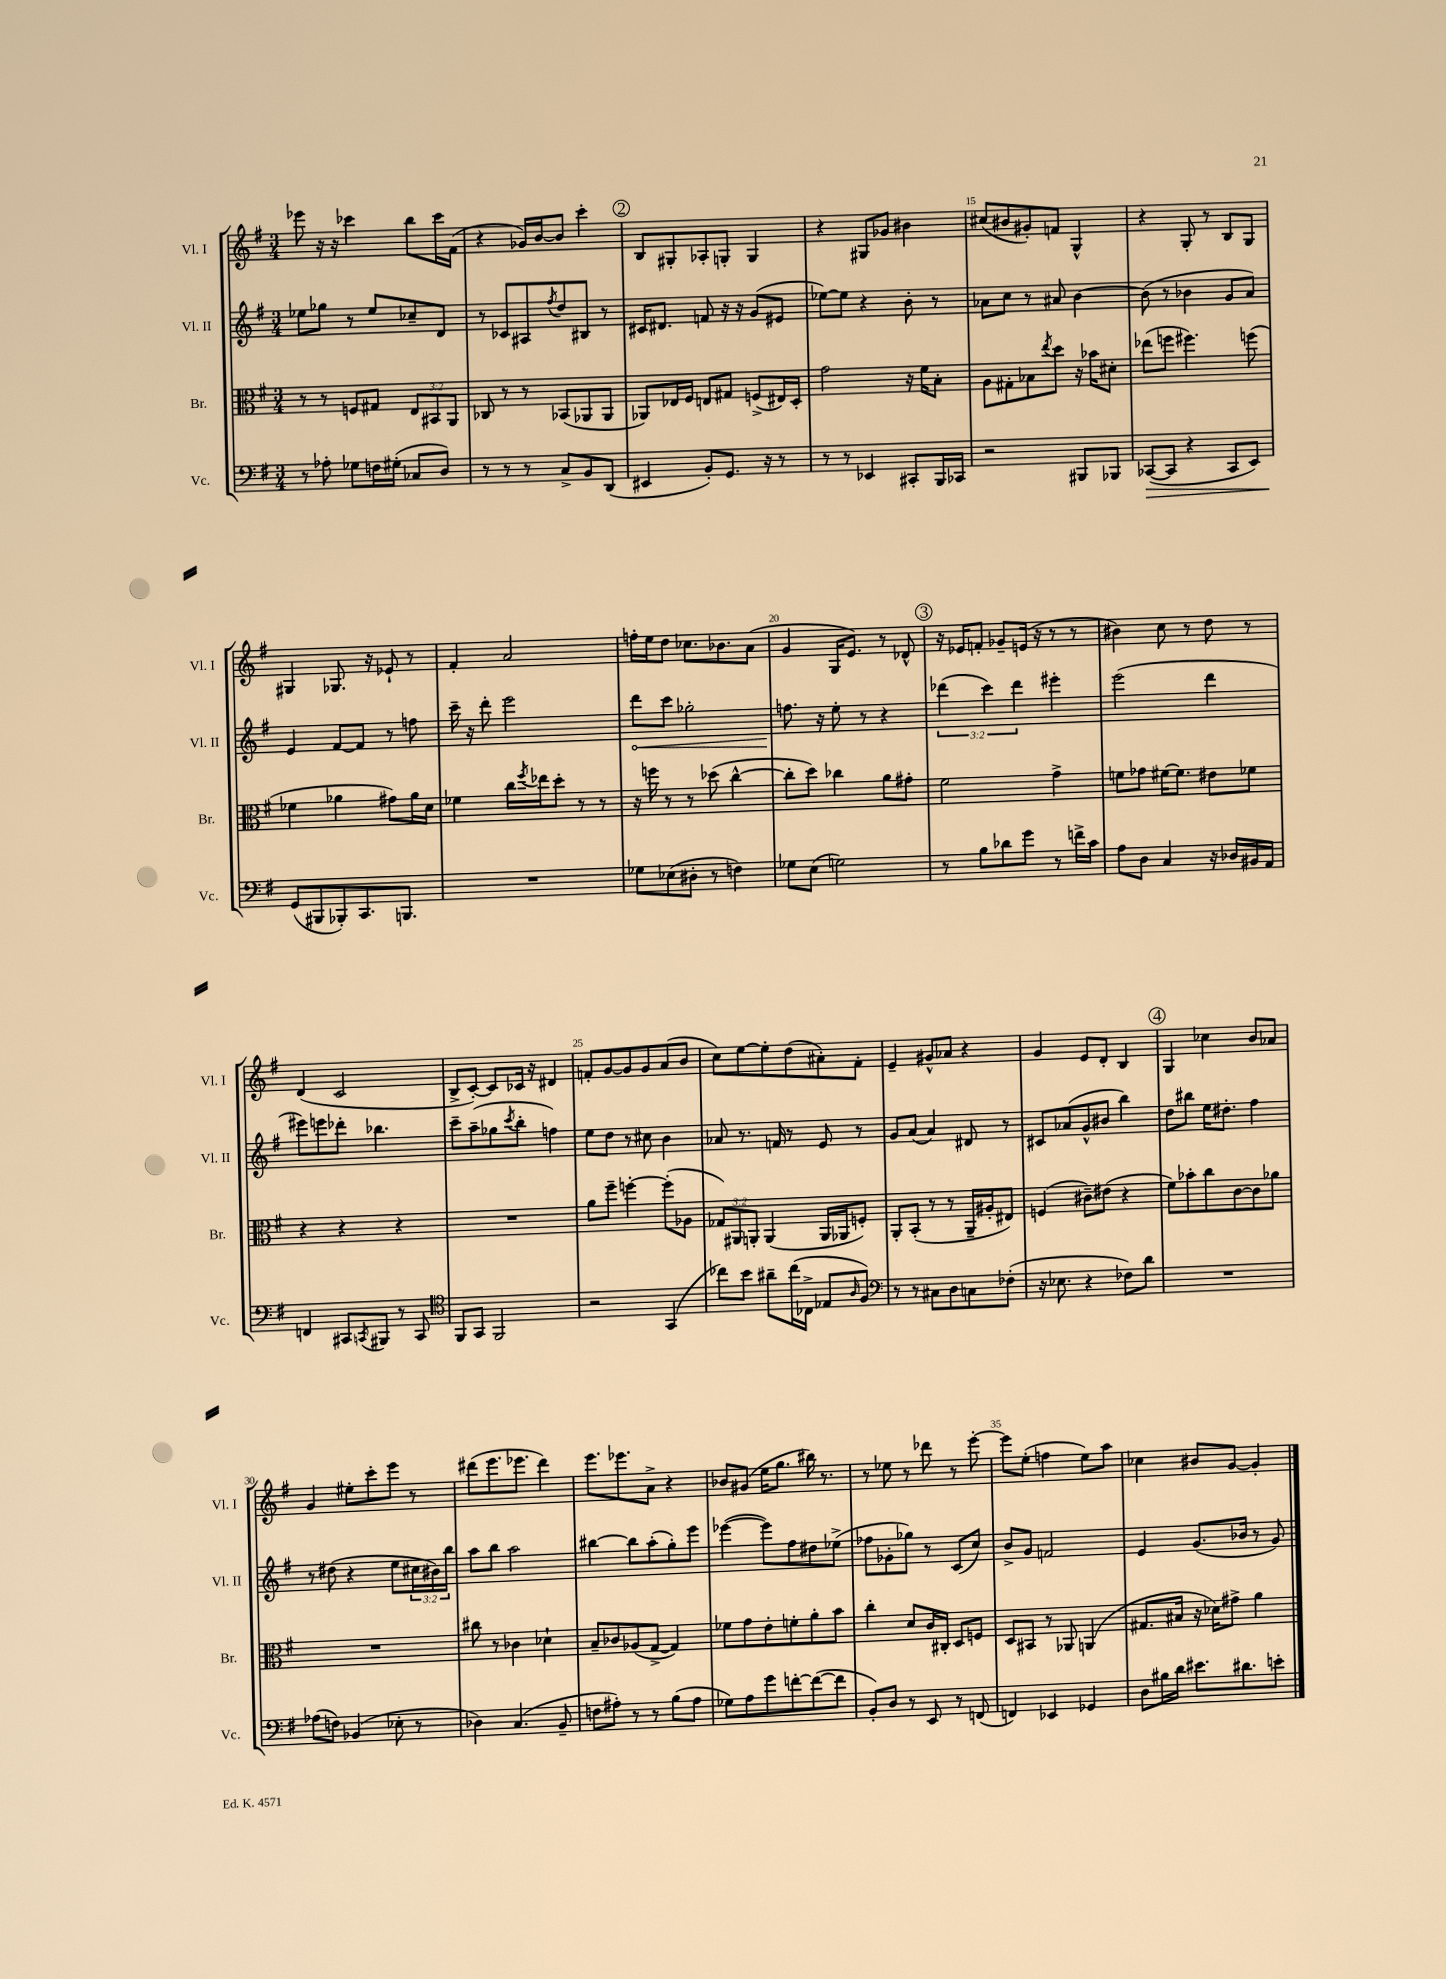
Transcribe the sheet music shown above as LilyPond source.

<<
\new StaffGroup <<
\new Staff = "s0" \with { instrumentName = "Vl. I" shortInstrumentName = "Vl. I" } {
    \clef treble \key g \major \numericTimeSignature \time 3/4
    ees'''8 r16 r16 ces'''4 b''8 ces'''16 fis'16( |
    r4 ges'16) b'16~ b'8 c'''4-. |
    \mark \markup { \circle "2" } b8 gis8-. aes8-. g8-. g4 |
    r4 gis8 ges'8 bis'4 |
    cis''8( bis'8 gis'8-.) f'8 g4-^ |
    r4 g8-. r8 b8 g8 |
    gis4 ges8. r16 ees'8-! r8 |
    fis'4-. a'2 |
    f''16-. e''16 d''8 ces''8. bes'8. a'8( |
    g'4 g16 e'8.) r8 des'8-^ |
    \mark \markup { \circle "3" } r16 ees'16 f'8-. ges'8-- e'16( r16 r8 r8 |
    bis'4) c''8 r8 d''8 r8 |
    d'4( c'2 |
    b8-> c'8~-.) c'8 ces'16 r16 dis'4 |
    f'8-. g'8~ g'8 g'8 a'8( b'8 |
    c''8) e''8~ e''8-. d''8( ais'8-.) fis'8-. |
    e'4-- gis'8-^ aes'8 r4 |
    g'4 e'8 d'8-. b4 |
    \mark \markup { \circle "4" } g4 ces''4 b'8 aes'8 |
    g'4 eis''8-. c'''8-. e'''8 r8 |
    dis'''8( e'''8. ees'''8. dis'''4) |
    e'''8. ees'''8. a'8-> r4 |
    bes'8 gis'8( e''16 g''8. bis''16) r8. |
    r8 ees''8 r8 des'''8 r8 e'''8~-. |
    e'''8 e''8-.( f''4 e''8) a''8 |
    ces''4 bis'8 g'8~ g'4-. \bar "|." |
}
\new Staff = "s1" \with { instrumentName = "Vl. II" shortInstrumentName = "Vl. II" } {
    \clef treble \key g \major \numericTimeSignature \time 3/4 \override Staff.TupletNumber.text = #tuplet-number::calc-fraction-text
    ees''8 ges''8 r8 ees''8 ces''8-- d'8 |
    r8 ces'8 ais8 \acciaccatura { fis''8 } d''8 bis8 r8 |
    \mark \markup { \circle "2" } cis'16 dis'8. f'8 r16 r16 g'8( eis'8 |
    ees''8~) ees''8 r4 b'8-. r8 |
    aes'8 c''8 r8 ais'8 b'4~ |
    b'8( r8 bes'4 g'8 a'8) |
    e'4 fis'8~ fis'8 r8 f''8 |
    c'''16-- r16 d'''8-. e'''2 |
    \once \override Hairpin.circled-tip = ##t d'''8\< c'''8 ges''2-. |
    f''8.\! r16 e''8-. r8 r4 |
    \mark \markup { \circle "3" } \tuplet 3/2 { des'''4( c'''4) des'''4 } eis'''4-. |
    e'''2( d'''4 |
    eis'''8) e'''8 des'''8-. bes''4. |
    c'''8-- a''8--( ges''8 \acciaccatura { c'''8 } b''8-. f''4) |
    e''8 d''8 r8 cis''8 b'4 |
    aes'8 r8. f'16 r8 e'8 r8 |
    g'8 a'8( a'4) dis'8 r8 |
    cis'8 aes'8( g'8-^ bis'8 b''4) |
    \mark \markup { \circle "4" } d''8 bis''8 e''16 dis''8.-. fis''4 |
    r8 dis''8( r4 e''8 \tuplet 3/2 { cis''16 bis'16) b''16 } |
    a''8 b''8 a''2 |
    bis''4~ bis''8 a''8-.( g''8-.) e'''8 |
    ees'''4~( ees'''8) fis''8 dis''8 ees''8->( |
    fes''8 ges'8-. ges''8) r8 c'8( c''8) |
    b'8-> g'8 f'2 |
    e'4 g'8.( bes'16 r8 g'8) \bar "|." |
}
\new Staff = "s2" \with { instrumentName = "Br." shortInstrumentName = "Br." } {
    \clef alto \key g \major \numericTimeSignature \time 3/4 \override Staff.TupletNumber.text = #tuplet-number::calc-fraction-text
    r8 r8 f8 gis8 \tuplet 3/2 { e8 bis,8 a,8 } |
    ces8 r8 r8 bes,8( aes,8 aes,8 |
    \mark \markup { \circle "2" } aes,8) ees16 fis16 e8 gis8 f8->( eis16) d16-. |
    g'2 r16 fis'16 b8-. |
    a8 gis8-. bes8 \acciaccatura { e''8 } d''8 r16 bes'16 dis'8-. |
    ees''8( f''8 fis''4.) f''8( |
    fes'4 aes'4 gis'8) aes'16 d'16 |
    fes'4 c''16 \acciaccatura { fis''8 } ees''16 d''8-. r8 r8 |
    r16 f''16 r8 r8 des''8( c''4~-^ |
    c''8-. d''8) ces''4 a'8 gis'8-. |
    \mark \markup { \circle "3" } fis'2 g'4-> |
    f'8 ges'8 fis'16~ fis'8. eis'8 fes'8 |
    r4 r4 r4 |
    R2. |
    a'8 fis''8-- f''4~-. f''8-.( aes8 |
    \tuplet 3/2 { ges8) ais,8 a,8-. } a,4( a,16 aes,16 f8-.) |
    a,8-. b,8-.( r8 r8 a,16-- ais16-. eis8) |
    f4( cis'8--) eis'8( r4 |
    \mark \markup { \circle "4" } fis'8) bes'8-. c''8 c'8~ c'8 aes'8 |
    R2. |
    cis''8 r8 ces'4 des'4-! |
    b8-- ces'8 aes8( g8~-> g4) |
    fes'8 g'8 e'8-. f'8-. a'8-. b'8 |
    c''4-. d'8 c'16 cis16-. d8 f8 |
    d8 bis,8 r8 aes,8 a,4( |
    gis8. bis16 r16 des'16) gis'8-> a'4 \bar "|." |
}
\new Staff = "s3" \with { instrumentName = "Vc." shortInstrumentName = "Vc." } {
    \clef bass \key g \major \numericTimeSignature \time 3/4
    r8 aes8-. ges8 f16 gis16-.( ces8 d8) |
    r8 r8 r8 c8-> b,8 d,8( |
    \mark \markup { \circle "2" } eis,4 b,8-.) g,8. r16 r8 |
    r8 r8 ees,4 cis,8-. b,,16 ces,16 |
    r2 bis,,8 bes,,8 |
    ces,8~\>( ces,8 r4 ces,8 e,8) |
    g,8\!( bis,,8 bes,,8-.) c,8. b,,8. |
    R2. |
    ges8 ees8( dis8-. r8 f4) |
    ges8 e8( g2) |
    \mark \markup { \circle "3" } r8 b8 des'8 g'8 r8 f'16-> c'16 |
    a8 d8 c4 r16 des16 bis,16 a,16 |
    f,4 cis,8 \acciaccatura { c,8 } bis,,8 r8 c,8 |
    \clef tenor fis,8 g,8 fis,2 |
    r2 g,4( |
    ces''8) b'8 ais'8-- ces''16( ces16-> ees8 \grace { a16 } fis8) |
    \clef bass r8 r8 cis8 d8 c8 fes8-.( |
    r16 ees8. r4 fes8) d'8 |
    \mark \markup { \circle "4" } R2. |
    aes8( f8) bes,4( ees8-. r8 |
    des4) c4.( b,8-- |
    f8 ais8-.) r8 r8 b8( ais8 |
    ges8) a8 g'8 f'8~-. f'8~( f'8 |
    b,8-.) d8 r8 e,8 r8 f,8( |
    f,4) ees,4 ges,4 |
    d8 bis16 d'16 eis'8. dis'8. e'8-. \bar "|." |
}
>>
>>
\layout { \context { \Score currentBarNumber = #11 \override BarNumber.break-visibility = ##(#f #t #t) barNumberVisibility = #(every-nth-bar-number-visible 5) } }
